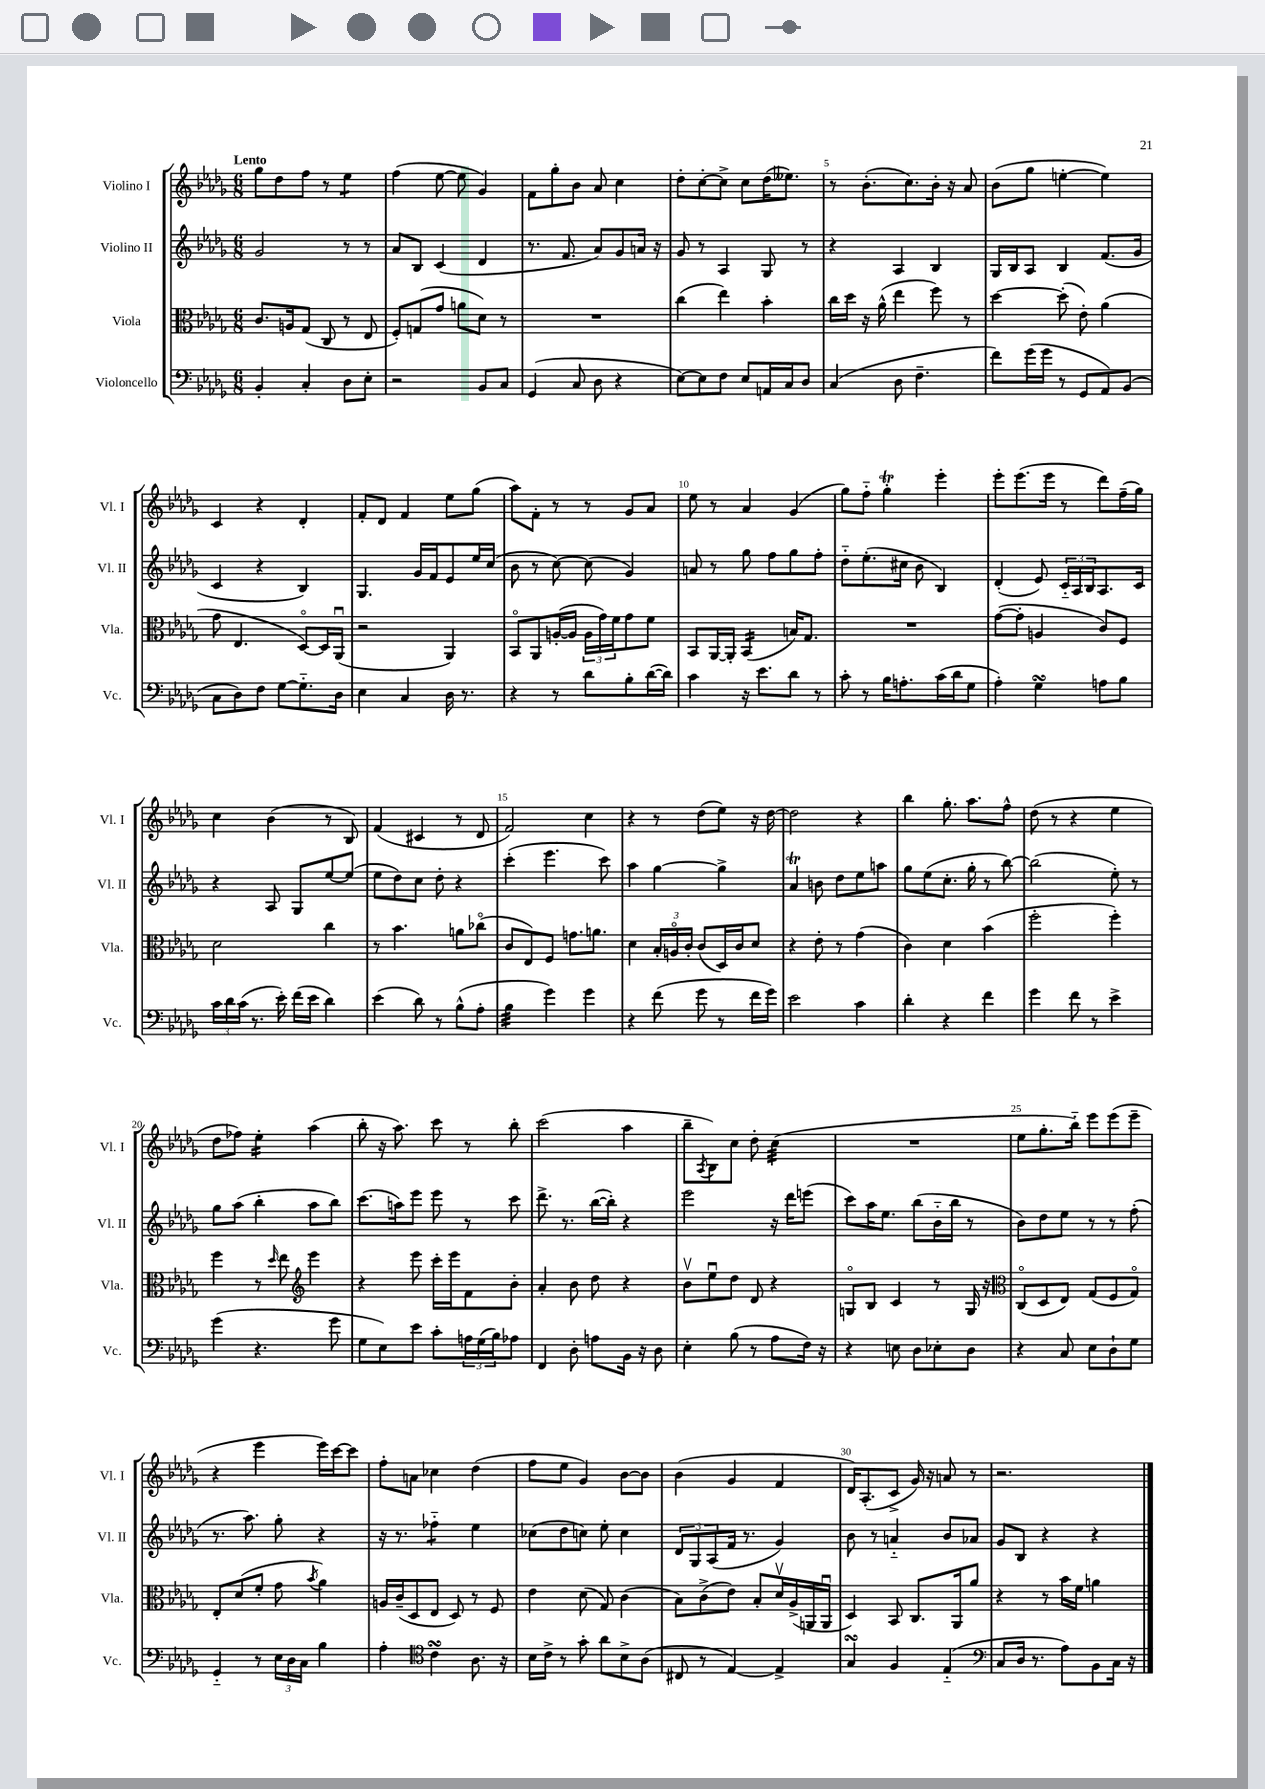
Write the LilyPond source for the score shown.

<<
\new StaffGroup <<
\new Staff = "s0" \with { instrumentName = "Violino I" shortInstrumentName = "Vl. I" } {
    \clef treble \key des \major \numericTimeSignature \time 6/8 \tempo "Lento"
    ges''8 des''8 f''8 r8 ees''4:8 |
    f''4( ees''8~ ees''8 ges'4) |
    f'8 ges''8-. bes'8 aes'8 c''4 |
    des''8-. c''8~-. c''8-> c''8 des''16( eeses''8.) |
    r8 bes'8.-.( c''8.) bes'16-. r16 aes'8 |
    bes'8( ges''8 e''4~-. e''4) |
    c'4 r4 des'4-. |
    f'8-. des'8 f'4 ees''8 ges''8( |
    aes''8) f'8-. r8 r8 ges'8 aes'8 |
    ees''8 r8 aes'4 ges'4( |
    ges''8) f''8-_ ges''4-.\trill ees'''4-. |
    ees'''8-. ees'''8.( ees'''16 r8 des'''8) f''16--( ges''16) |
    c''4 bes'4( r8 bes8) |
    f'4( cis'4 r8 des'8 |
    f'2) c''4 |
    r4 r8 des''8( ees''8) r16 des''16~ |
    des''2 r4 |
    bes''4 ges''8.-. aes''8. f''8-^ |
    des''8( r8 r4 ees''4 |
    des''8 fes''8) ees''4:16-. aes''4( |
    bes''8-. r16 aes''8.) c'''8 r8 bes''8-. |
    c'''2( aes''4 |
    bes''8-- \acciaccatura { aes8 } bes8) c''8 des''8-. c''4:32( |
    R2. |
    ees''8 ges''8.-. bes''16-_) ees'''8 ees'''8( ees'''8-- |
    r4 ees'''4 ees'''16) c'''16~ c'''8 |
    f''8-. a'8 ces''4 des''4( |
    f''8 ees''8 ges'4) bes'8~ bes'8 |
    bes'4( ges'4 f'4 |
    des'16) aes8.-.( c'8-> ges'16) r16 a'8 r8 |
    r2. \bar "|." |
}
\new Staff = "s1" \with { instrumentName = "Violino II" shortInstrumentName = "Vl. II" } {
    \clef treble \key des \major \numericTimeSignature \time 6/8
    ges'2 r8 r8 |
    aes'8 bes8 c'4( des'4 |
    r8. f'8. aes'8) ges'8 a'16 r16 |
    ges'8 r8 aes4 ges8 r8 |
    r4 aes4 bes4 |
    ges16 bes16 aes8 bes4 f'8.( ges'16 |
    c'4 r4 bes4) |
    ges4. ges'16 f'16 ees'8 ees''16 c''16( |
    bes'8 r8 c''8~) c''8( ges'4) |
    a'8 r8 ges''8 f''8 ges''8 f''8-. |
    des''8-_ ees''8.-.( cis''16 bes'8 bes4) |
    des'4-.( ees'8) \tuplet 3/2 { c'16-_ aes16 bes16 } aes8. c'16 |
    r4 aes8 ges8 ees''8~ ees''8( |
    ees''8 des''8) c''8 des''8-. r4 |
    c'''4-.( ees'''4. c'''8) |
    aes''4 ges''4~ ges''4-> |
    aes'4\trill b'8 des''8 ees''8 a''8 |
    ges''8 ees''8( c''8.-. ges''16-. r8 bes''8~) |
    bes''2( ees''8-.) r8 |
    ges''8 aes''8( bes''4-. aes''8 bes''8) |
    c'''8.( a''16) ees'''8 ees'''8 r8 c'''8 |
    des'''8.-> r8. bes''16~( bes''16-.) r4 |
    ees'''2 r16 des'''16 e'''8( |
    c'''8) aes''16 ees''8. bes''8( bes'16-_ bes''16 r8 |
    bes'8) des''8 ees''8 r8 r8 f''8-.( |
    r8. aes''8.) ges''8-. r4 |
    r16 r8. fes''4:8-_ ees''4 |
    ces''8( des''8 c''8) ees''8-. c''4 |
    \tuplet 3/2 { des'8 ges8 aes8( } f'16 r8. ges'4) |
    bes'8 r8 a'4-_ bes'8 aes'8 |
    ges'8 bes8 r4 r4 \bar "|." |
}
\new Staff = "s2" \with { instrumentName = "Viola" shortInstrumentName = "Vla." } {
    \clef alto \key des \major \numericTimeSignature \time 6/8
    c'8. a16 ges8( c8 r8 ees8 |
    f8-.) g8( ges'8 a'8 des'8) r8 |
    R2. |
    c''4( ees''4) bes'4-. |
    c''16 des''16 r16 aes'16-^( ees''4 f''8) r8 |
    des''4~ des''8-.( ees'8-.) aes'4( |
    ges'8 ees4. des8~\flageolet) des16 aes,16\downbow( |
    r2 aes,4) |
    bes,8\flageolet aes,8 a16~-.( a16 \tuplet 3/2 { a16 ges'16) f'16 } ges'8 f'8 |
    bes,8 aes,16~ aes,16-. bes,4:16( b16) ges8. |
    R2. |
    ges'8~( ges'8-. a4 c'8) f8 |
    des'2 c''4 |
    r8 bes'4. a'8 ces''8\flageolet( |
    c'8 ees8) f8 g'8. a'8. |
    des'4 \tuplet 3/2 { bes16-. a16\flageolet c'16-. } c'8( des16) c'16 des'8 |
    r4 ees'8-. r8 ges'4( |
    c'4) des'4 bes'4( |
    f''2-. f''4-.) |
    f''4 r8 \grace { des''16 } ees''8 \clef treble ees'''4 |
    r4 ees'''8 c'''16-. ees'''16 f'8 bes'8-. |
    aes'4-. bes'8 des''8 r4 |
    bes'8\upbow ees''8\downbow des''8 des'8 r4 |
    g8\flageolet bes8 c'4 r8 g16 r16 |
    \clef alto c8\flageolet( des8 ees8) ges8( f8 ges8\flageolet) |
    ees8-. des'8( f'8-. ges'8 \acciaccatura { bes'8 } aes'4) |
    a16 c'16--( des8 ees8 des8) r8 f8 |
    ees'4 des'8( ges8) c'4( |
    bes8) c'8->( ees'8) bes8-. des'16\upbow aes16->( a,16 a,16\downbow |
    des4) bes,8 c8. aes,16 aes'8 |
    r4 r8 bes'16 f'16 a'4 \bar "|." |
}
\new Staff = "s3" \with { instrumentName = "Violoncello" shortInstrumentName = "Vc." } {
    \clef bass \key des \major \numericTimeSignature \time 6/8
    bes,4-. c4-. des8 ees8-. |
    r2 bes,8 c8 |
    ges,4( c8 des8 r4 |
    ees8~) ees8 f8 ees8 a,16 c16 des8 |
    c4( des8 f4.-- |
    f'8) ges'16( ges'16 r8 ges,8 aes,8) bes,8( |
    c8 des8) f8 ges8~ ges8.-_ des16 |
    ees4 c4 des16 r8. |
    r4 r8 des'8 bes8-. des'16~( des'16) |
    c'4 r16 ees'8. des'8 r8 |
    c'8-. r8 bes16 a8.-. c'16( des'16 ges8 |
    aes4-.) ges4\turn a8 bes8 |
    \tuplet 3/2 { c'16 des'16 c'16( } r8. ees'16-.) f'16( ees'16 des'4) |
    ees'4( des'8) r8 bes8-^( aes8-. |
    bes4:32 ges'4) ges'4 |
    r4 f'8( ges'8 r8 f'16 ges'16) |
    ees'2 c'4 |
    des'4-. r4 f'4 |
    ges'4 f'8 r8 ees'4-> |
    ges'4( r4. ges'8 |
    ges8 ees8) ees'8 c'8-. \tuplet 3/2 { a16 ges16( bes16) } aes8 |
    f,4 des8-. a8 bes,16 r16 des8 |
    ees4-. bes8( r8 aes8 f16) r16 |
    r4 e8 des8 ees8-. des8 |
    r4 c8 ees8 des8-! ges8 |
    ges,4-_ r8 \tuplet 3/2 { ees16 des16 c16 } bes4 |
    aes4-. \clef tenor c'4\turn aes8. r16 |
    bes16 c'16-> r8 ges'8-. aes'8 bes8-> aes8( |
    cis8 r8 ees4~) ees4-> |
    ges4\turn f4 ees4-_( |
    \clef bass c8 des16 r8. aes8) bes,8 c16 r16 \bar "|." |
}
>>
>>
\layout { \context { \Score \override BarNumber.break-visibility = ##(#f #t #t) barNumberVisibility = #(every-nth-bar-number-visible 5) } }
